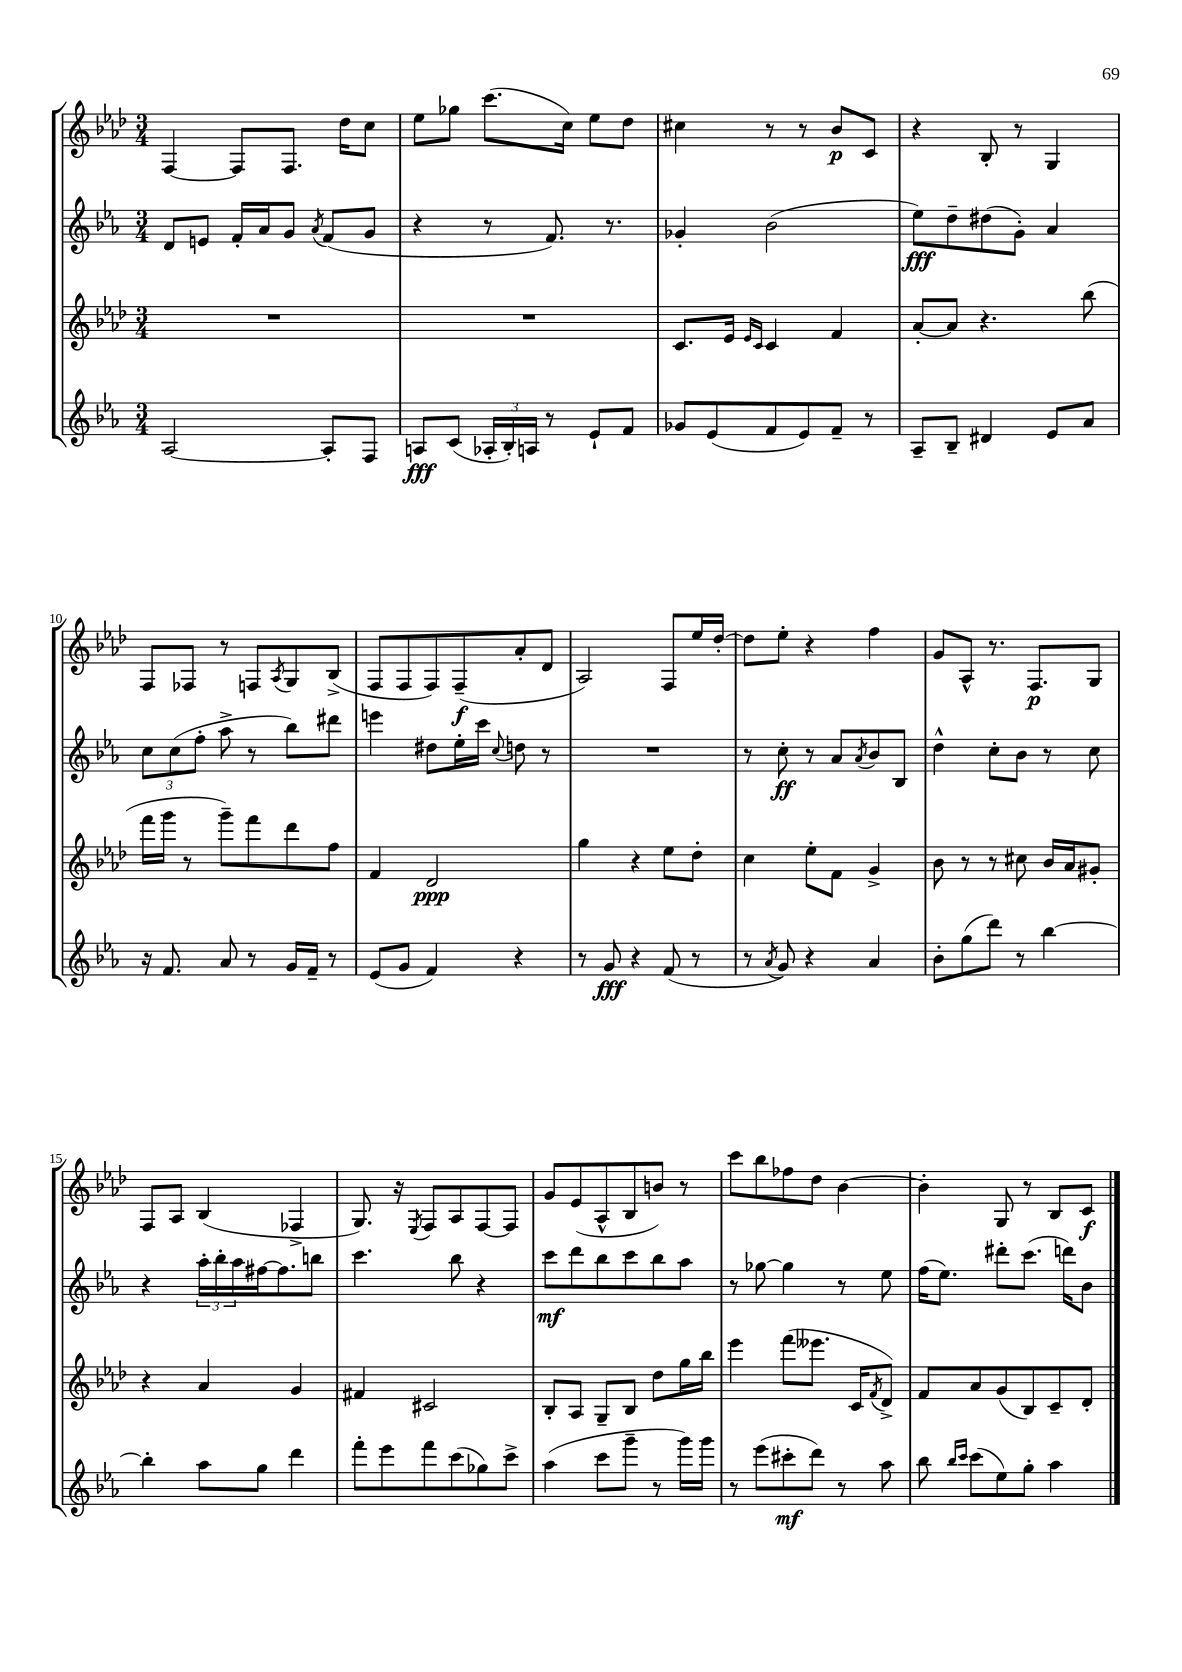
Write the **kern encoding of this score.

**kern	**kern	**kern	**kern
*staff4	*staff3	*staff2	*staff1
*clefG2	*clefG2	*clefG2	*clefG2
*k[b-e-a-]	*k[b-e-a-d-]	*k[b-e-a-]	*k[b-e-a-d-]
*M3/4	*M3/4	*M3/4	*M3/4
[2A-/	2.r	8d/L	[4F/
.	.	8e/J	.
.	.	16f'/LL	8F/]L
.	.	16a-/J	.
.	.	8g/J	8.F/J
.	.	8qa-/	.
8A-'/]L	.	(8f/L	.
.	.	.	16dd-\LK
8F/J	.	8g/J	8cc\J
=	=	=	=
8A/L	2.r	4r	8ee-\L
(8c/J	.	.	8gg-\J
24A-'/LL	.	8r	(8.ccc\L
24B-'/)	.	.	.
24A/JJ	.	.	.
8r	.	8.f/)	.
.	.	.	16cc\Jk)
8e-`/L	.	.	8ee-\L
.	.	8.r	.
8f/J	.	.	8dd-\J
=	=	=	=
8g-/L	8.c/L	4g-'/	4cc#\
(8e-/	.	.	.
.	16e-/Jk	.	.
.	16qqe-/LL	.	.
.	16qqc/JJ	.	.
8f/	4c/	(2b-\	8r
8e-/)	.	.	8r
8f~/J	4f/	.	8b-/L
8r	.	.	8c/J
=	=	=	=
8A-~/L	[8a-'/L	8ee-\L)	4r
8B-~/J	8a-/]J	8dd~\	.
4d#/	4.r	(8dd#\	8B-'/
.	.	8g'\J)	8r
8e-/L	.	4a-/	4G/
8a-/J	(8bb-\	.	.
=	=	=	=
16r	16fff\LL	12cc\L	8F/L
8.f/	16ggg\JJ	.	.
.	.	(12cc\	.
.	8r	.	8F-/J
.	.	12ff'\J	.
8a-/	8ggg~\L)	8aa-^\	8r
8r	8fff\	8r	8F/L
.	.	.	8qA-/
16g/LL	8ddd-\	8bb-\L)	8G/
16f~/JJ	.	.	.
8r	8ff\J	8ddd#\J	(8B-^/J
=	=	=	=
(8e-/L	4f/	4eee\	8F/L
8g/J	.	.	8F/
4f/)	2d-/	8dd#\L	8F/)
.	.	16ee-'\L	(8F~/
.	.	16ccc\JJ	.
.	.	8qqcc/	.
4r	.	8dd\	8a-'/
.	.	8r	8d-/J
=	=	=	=
8r	4gg\	2.r	2A-/)
8g/	.	.	.
4r	4r	.	.
(8f/	8ee-\L	.	8F/L
8r	8dd-'\J	.	16ee-/L
.	.	.	[16dd-'/JJ
=	=	=	=
8r	4cc\	8r	8dd-\]L
8qa-/	.	.	.
8g/)	.	8cc'\	8ee-'\J
4r	8ee-'\L	8r	4r
.	8f\J	8a-/L	.
.	.	8qa-/	.
4a-/	4g^/	8b-/	4ff\
.	.	8B-/J	.
=	=	=	=
8b-'\L	8b-\	4dd^^\	8g/L
(8gg\	8r	.	8A-^^/J
8ddd\J)	8r	8cc'\L	8.r
8r	8cc#\	8b-\J	.
.	.	.	8.F/L
[4bb-\	16b-/LL	8r	.
.	16a-/J	.	.
.	8g#'/J	8cc\	8G/J
=	=	=	=
4bb-'\]	4r	4r	8F/L
.	.	.	8A-/J
8aa-\L	4a-/	24aa-'\LL	(4B-/
.	.	24bb-'\	.
.	.	24aa-\	.
8gg\J	.	[16ff#\J	.
.	.	8.ff#\]	.
4ddd\	4g/	.	4F-^/
.	.	8bb\J	.
=	=	=	=
8fff'\L	4f#/	4.ccc\	8.G/)
8eee-\	.	.	.
.	.	.	16r
.	.	.	8qE-/
8fff\	2c#/	.	8F/L
(8ccc\	.	8bb-\	8A-/
8gg-\)	.	4r	[8F/
8ccc^\J	.	.	8F/]J
=	=	=	=
(4aa-\	8B-'/L	8ccc\L	8g/L
.	8A-/J	8ddd\	(8e-/
8ccc\L	8G~/L	8bb-\	8A-^^/
8ggg~\J	8B-/J	8ccc\	8B-/
8r	8dd-\L	8bb-\	8b/J)
16ggg\LL)	16gg\L	8aa-\J	8r
16ggg\JJ	16bb-\JJ	.	.
=	=	=	=
8r	4eee-\	8r	8ccc\L
(8eee-\L	.	[8gg-\	8bb-\
8ccc#'\	(8fff\L	4gg-\]	8ff-\
8ddd\J)	8.eee--\J	.	8dd-\J
8r	.	8r	[4b-\
.	16c/LK	.	.
.	8qf/	.	.
8aa-\	8d-^/J)	8ee-\	.
=	=	=	=
8bb-\	8f/L	(16ff\LK	4b-'\]
.	.	8.ee-\J)	.
16qqbb-/LL	.	.	.
16qqccc/JJ	.	.	.
(8ccc\L	8a-/	.	.
8ee-\)	(8g/	8ddd#'\L	8G/
8gg'\J	8B-/)	(8.ccc\J	8r
4aa-\	8c~/	.	8B-/L
.	.	16ddd\LK)	.
.	8d-'/J	8b-\J	8c/J
==	==	==	==
*-	*-	*-	*-
